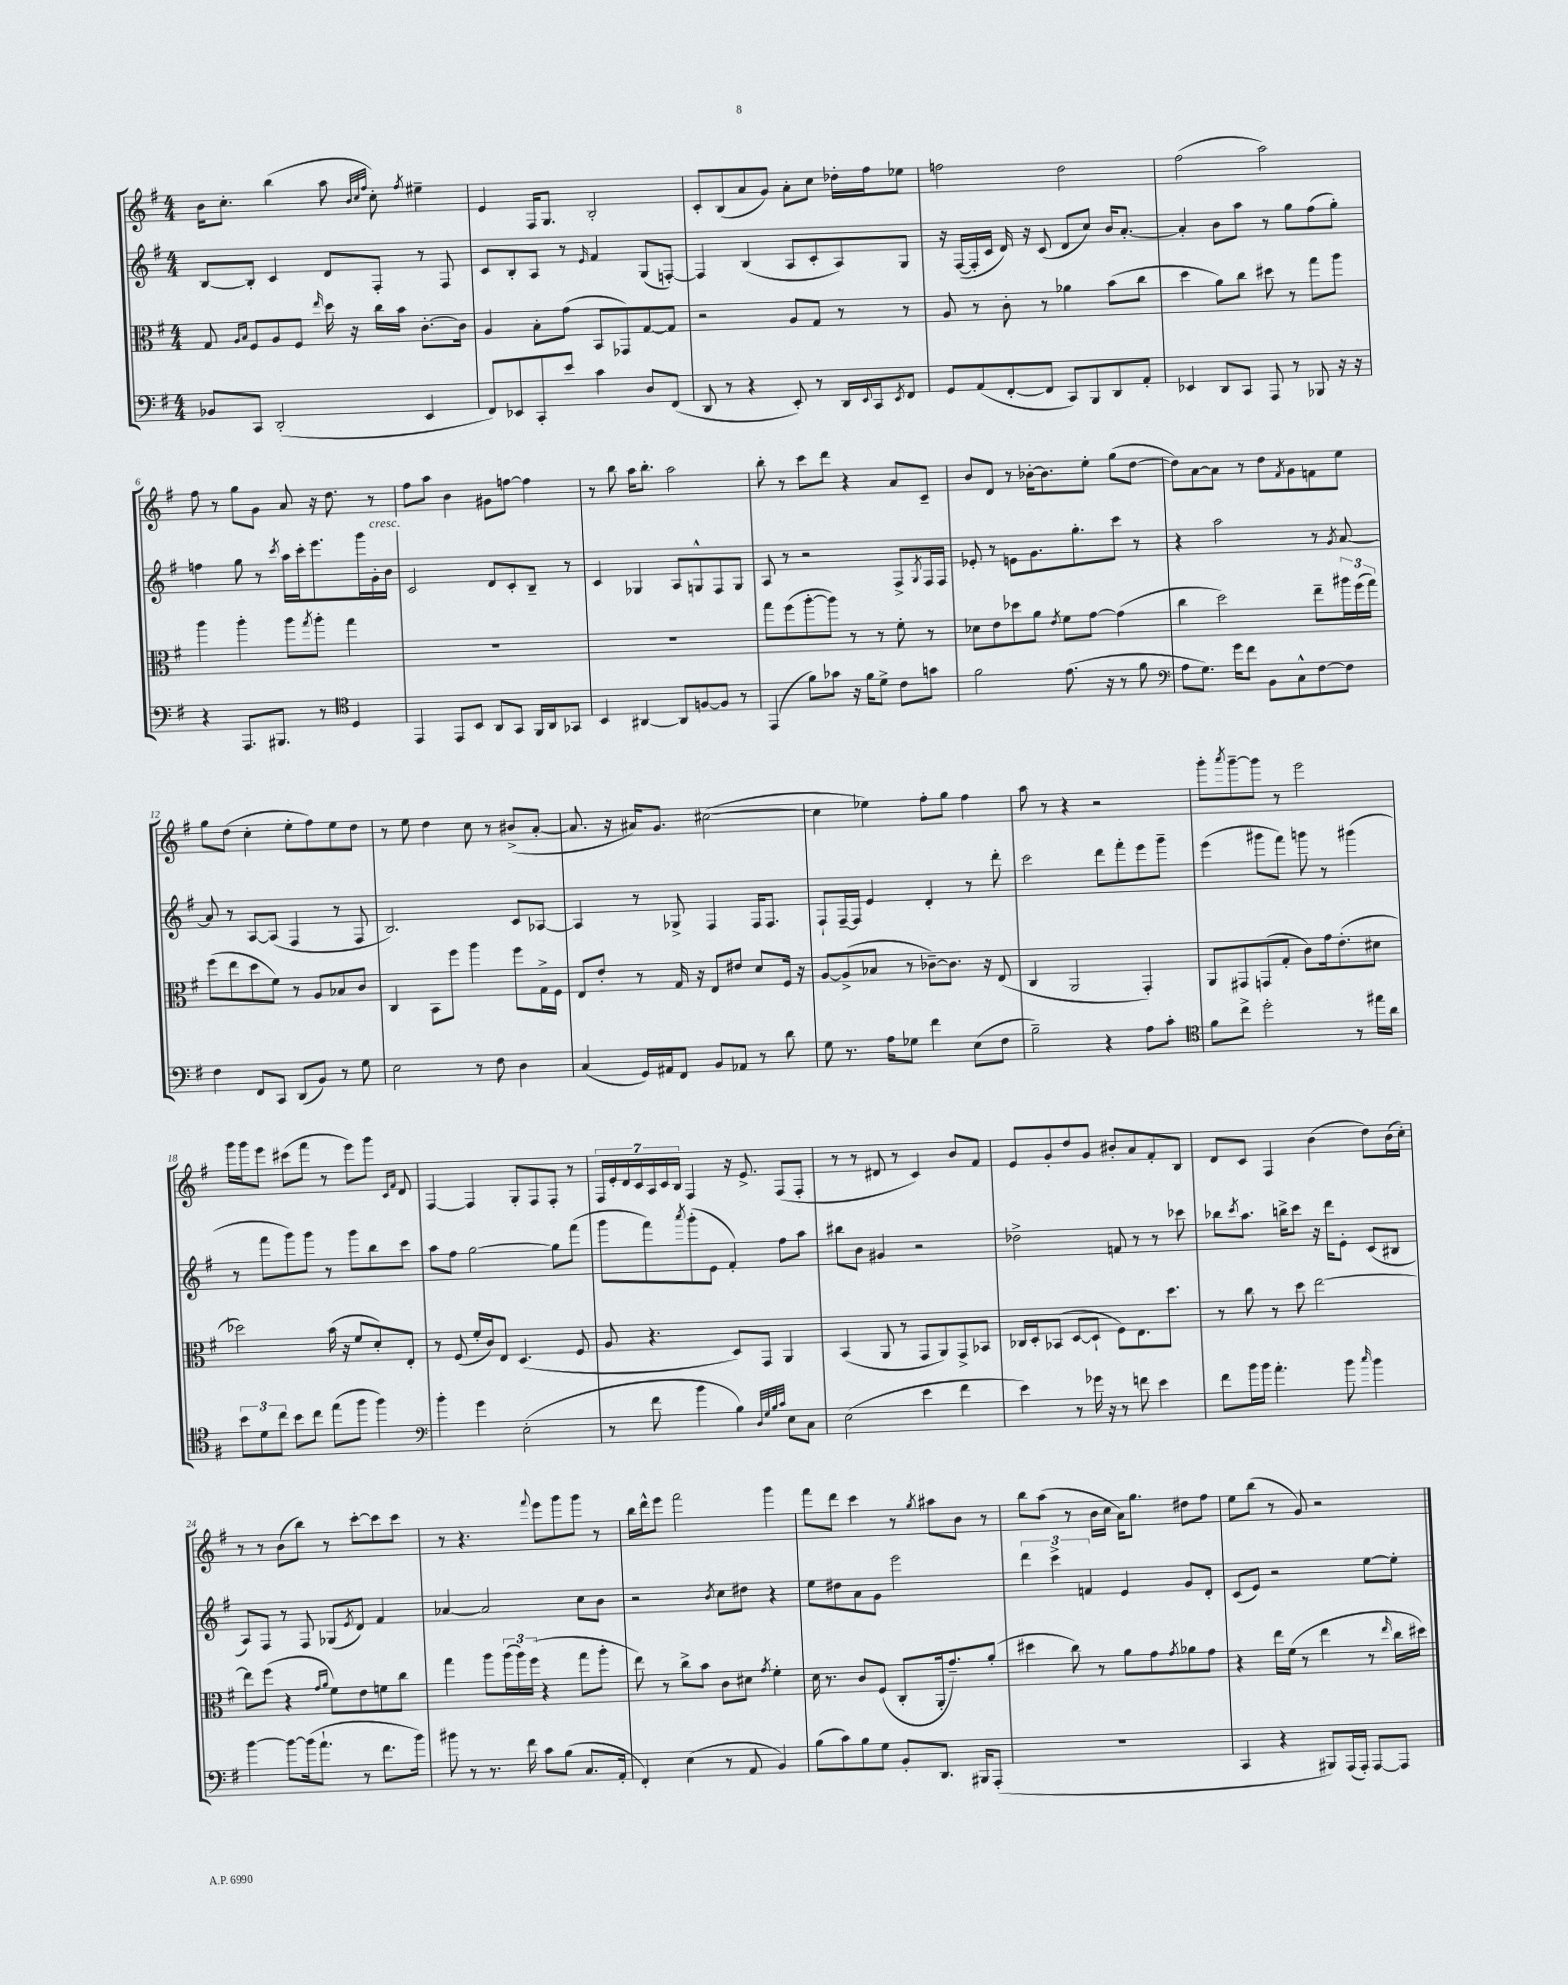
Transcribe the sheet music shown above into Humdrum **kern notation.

**kern	**kern	**kern	**kern
*staff4	*staff3	*staff2	*staff1
*clefF4	*clefC3	*clefG2	*clefG2
*k[f#]	*k[f#]	*k[f#]	*k[f#]
*M4/4	*M4/4	*M4/4	*M4/4
8BB-	8G	[8B	16b
.	.	.	8.cc'
.	16qqA	.	.
.	16qqB	.	.
8CC	8F#	8B']	.
(2DD'	8A	4c	(4bb
.	8F#	.	.
.	16qqee	.	.
.	16dd	8d	8aa
.	16r	.	.
.	.	.	32qqb
.	.	.	32qqcc
.	.	.	32qqff#
.	16cc	8F#'	8cc')
.	16b	.	.
.	.	.	8qff#
4EE	[8.c'	8r	4ee#~
.	.	8F#	.
.	16c]	.	.
=	=	=	=
8FF#)	4A	8c	4e
8EE-	.	8B'	.
8CC'	8B'	8A	16F#
.	.	.	8.G
8e	(8g	8r	.
.	.	16qqe	.
4c	8BB	4f#	2B'
.	8GG-)	.	.
8D	[8G	(8G	.
(8FF#	8G]	[8F')	.
=	=	=	=
8DD	2r	4F]	8c'
8r	.	.	(8B
4r	.	(4B	8a
.	.	.	8g)
8EE')	8A	8A	8a'
8r	8G	8c'	8cc
16DD	8r	8A)	16dd-'
8qqEE	.	.	.
16CC	.	.	16ff#
8qEE	.	.	.
8FF#	8r	8G	8ee-
=	=	=	=
8GG	8A	16r	2ff
.	.	([16F#	.
(8AA	8r	16F#']	.
.	.	16c	.
[8FF#'	8c'	16d)	.
.	.	16r	.
8FF#]	8r	(8c	.
8CC)	4a-	8d	2dd
8BBB	.	8cc)	.
8DD	(8b	16b	.
.	.	[8.a'	.
8AA'	8cc	.	.
=	=	=	=
4EE-	4dd	4a']	(2ff#
8DD	8a)	8b	.
8CC	8cc	8aa	.
8AAA	8dd#	8r	2aa)
8r	8r	8gg	.
8BBB-	8gg	(8ff#	.
16r	8aa	8gg')	.
16r	.	.	.
=	=	=	=
4r	4aa	4ff	8ff#
.	.	.	8r
8.AAA	4aa'	8gg	8gg
.	.	8r	8g
8.BBB#	.	.	.
.	.	8qccc	.
.	8aa	16aa	8a
.	.	16ccc'	.
.	8qgg	.	.
8r	8aa'	8.eee	16r
.	.	.	8.dd
*clefC4	*	*	*
4D	4gg	.	.
.	.	16ggg	.
.	.	16g'	8r
.	.	16b	.
=	=	=	=
4EE	1r	2c	8ff#
.	.	.	8aa
8EE	.	.	4b
8BB	.	.	.
8AA	.	8d	8g#
8GG	.	8c'	[8ff
16FF#	.	8B~	4ff]
16AA	.	.	.
8GG-	.	8r	.
=	=	=	=
4BB	1r	4c	8r
.	.	.	8bb
[4AA#	.	4G-	16aa
.	.	.	8.bb'
8AA#]	.	8A	2aa
[8F	.	8G^^	.
8F]	.	8F#	.
8r	.	8G	.
=	=	=	=
(4EE	8gg	8A	8bb'
.	(8ff#	8r	8r
8f#)	[8aa'	2r	8ccc
8g-	8aa])	.	8ddd
16r	8r	.	4r
16f#	.	.	.
8d^	8r	.	.
8c	8f#'	8F#^	8a
.	.	8qG	.
8g	8r	16F#	8c~
.	.	16F#	.
=	=	=	=
2f#	8d-	8e-'	8b
.	8e	8r	8d
.	8dd-	8e	8r
.	8a	8.g	[16b-'
.	.	.	8.b-]
.	8qe	.	.
(8.e	8f#	.	.
.	.	8.gg'	.
.	[8g	.	8ee'
16r	.	.	.
8r	(4g]	8ccc	(8gg
8f#	.	8r	[8dd
=	=	=	=
*clefF4	*	*	*
8A	4cc	4r	8dd])
8.G)	.	.	[8a
.	2dd)	2aa	8a]
16g	.	.	.
8f#	.	.	8r
8BB	.	.	8dd
.	.	.	8qf#
8C^^	.	.	8g
[8F#	8ee~	8r	8f
.	.	8qg	.
8F#]	24aa#	[8a	8ee
.	(24ff#	.	.
.	24gg)	.	.
=	=	=	=
4F#	(8ff#	8a]	8gg
.	8ee	8r	(8dd
8FF#	8dd	[8A	4cc'
8CC	8f#)	(8A]	.
(8DD	8r	4F#	8ee'
8BB)	8A	.	8ff#)
8r	8B-	8r	8ee
8G	8c	8F#	8dd
=	=	=	=
2E	4C	2.B)	8r
.	.	.	8ee
.	8BB	.	4dd
.	8ff#	.	.
8r	4aa	.	8cc
8F#	.	.	8r
4D	8ff#	8c	(8b#^
.	16G^	[8A-	[8a'
.	16F#	.	.
=	=	=	=
(4C	8E	4A-]	8.a]
.	8e'	.	.
.	.	.	16r
16GG)	8r	8r	16a#)
16AA#	.	.	8.g
8FF#	16G	8G-^	.
.	16r	.	.
8BB	8E	4F#	([2cc#
8AA-	8e#	.	.
8r	8d	16F#	.
.	.	8.F#	.
8d	16F#	.	.
.	16r	.	.
=	=	=	=
8G	[8A	8F#`	4cc#]
8.r	(8A^]	[16F#~	.
.	.	16F#]	.
.	8B-	4e	4ee-)
16A	.	.	.
8G-	8r	.	.
4f#	[8c-~)	4d'	8ff#'
.	8.c-]	.	8gg
(8E	.	8r	4ff#
.	16r	.	.
8F#	(8E	8ddd'	.
=	=	=	=
2B~)	4C	2ccc	8aa
.	.	.	8r
.	2AA	.	4r
4r	.	8ddd	2r
.	.	8fff#'	.
8A	4GG')	8eee	.
8c'	.	8ggg~	.
=	=	=	=
*clefC4	*	*	*
8f#	8AA	(4eee	8ggg'
.	.	.	8qaaa
8cc^	8GG#	.	[8ggg~
2dd'	(8GG	8ggg#	8ggg]
.	8G'	8fff#)	8r
.	8c)	8ggg	2eee
.	16g	8r	.
.	(8.e'	.	.
8r	.	(4ggg#	.
16ee#	8d#	.	.
16a	.	.	.
=	=	=	=
12b	2dd-)	8r	16ggg
.	.	.	16ggg
12d	.	.	.
.	.	8fff#	8eee
12cc	.	.	.
8b	.	8ggg)	(8ccc#
8cc	.	8ggg	8fff#
(8ee	(16b	8r	8r
.	16r	.	.
8ff#	8f#	8ggg	8eee)
4ff#)	8d')	8bb	8ggg
.	.	.	16qqc
.	.	.	16qqf#
.	8E'	8ccc	8d
=	=	=	=
*clefF4	*	*	*
4b'	8r	8aa	[4F#
.	(8F#	8ff#	.
4g	16f#'	[2gg	4F#]
.	16c)	.	.
.	8E	.	.
(2E'	(4.D	.	8G'
.	.	.	8F#
.	.	8gg]	8F#'
.	8F#	(8fff#	8r
=	=	=	=
8r	8A	8ggg	28F#
.	.	.	28e'
.	.	.	28d
.	.	.	28c
8f#	4.r	8fff#)	.
.	.	.	28A
.	.	.	28c
.	.	.	28B
.	.	8qaaa	.
4b	.	(8ggg'	4F#
.	.	8e	.
4B)	8D)	4f#')	16r
.	.	.	8.e^
.	8GG	.	.
32qqD	.	.	.
32qqG	.	.	.
32qqB	.	.	.
32qqc	.	.	.
8E	4AA	8ff#	(8F#
8C	.	8aa	8F#'
=	=	=	=
(2E	(4BB	8bb#	8r
.	.	8b	8r
.	8AA	4g#	8d#
.	8r	.	8r
4e	8GG	2r	4c)
.	8AA)	.	.
4f#	8GG^	.	8b
.	8BB-	.	8f#
=	=	=	=
4e)	16C-	2dd-^	8e
.	16D'	.	.
.	(8BB-	.	8g'
8r	[8D	.	8dd
16g-	8D`]	.	8g
16r	.	.	.
8r	8F#)	8f	8b#'
8f	8.E	8r	8a
4e	.	8r	8f#'
.	8.dd	.	.
.	.	8ccc-	8B
=	=	=	=
8f#	8r	8bb-	8d
.	.	8qccc	.
16b	8cc	8.aa	8c
16b	.	.	.
4.a'	8r	.	4F#
.	.	16bb^	.
.	8dd	8ccc	.
.	[2ee	16r	(4b
.	.	16ddd	.
8b	.	8e'	.
16qqcc	.	.	.
4b	.	(8c	8dd)
.	.	8B#	(16b
.	.	.	16cc')
=	=	=	=
[4b	8ee]	8A)	8r
.	(8ff#	8F#	8r
8b_	4r	8r	(8b
(16b]	.	8F#	8bb)
8.a`	.	.	.
.	16qqg	.	.
.	16qqa	.	.
.	8f#)	(8G-	8r
.	.	8qe	.
8r	8e	8d)	[8ccc'
8.f#	8f	4f#	8ccc]
.	8cc	.	8ccc
16b)	.	.	.
=	=	=	=
8b#	4gg	[4a-	8r
8r	.	.	4.r
8.r	8aa	2a-]	.
.	(24aa	.	.
.	24aa)	.	.
16f#	.	.	.
.	(24ff#	.	.
.	.	.	8qqfff#
8c	4r	.	8eee
(8B	.	.	8ggg
8.C	8gg	8cc	8ggg
.	8aa'	8b	8r
16AA'	.	.	.
=	=	=	=
4FF#')	8ee)	2r	16bb
.	.	.	16ddd^^
.	8r	.	8eee
(4E	8cc^	.	2fff#
.	8b	.	.
.	.	8qb	.
8r	8c	8cc	.
8AA	8d#	8dd#	.
.	8qg	.	.
4BB)	4f#'	4r	4ggg
=	=	=	=
(8B	16d	8ee	8fff#
.	8.r	.	.
8c)	.	8dd#	8ddd
8B	8c	8a	4ccc
8G	(8F#	8g	.
8BB'	8C'	2eee	8r
.	.	.	8qgg
8.DD	16AA'	.	8aa#
.	8.g~)	.	.
.	.	.	8b
16BBB#	.	.	.
(8AAA'	(8a'	.	8r
=	=	=	=
1r	4dd#	6ddd	8bb
.	.	.	(8aa
.	.	6ccc^	.
.	8cc)	.	8r
.	.	6f	.
.	8r	.	16b
.	.	.	16cc
.	8a	4e	16a)
.	.	.	8.gg
.	8g	.	.
.	8qg	.	.
.	8a-	8g	8dd#
.	8g	8d'	8ff#
=	=	=	=
4CC	4r	(8c	8ee
.	.	8e)	(8bb
4r	16ee	2r	8r
.	(16f#	.	.
.	8r	.	8g)
8BBB#)	4ee	.	2r
(16AAA	.	.	.
16AAA')	.	.	.
[8AAA	8r	[8ee	.
.	16qqee	.	.
8AAA]	16cc	8ee']	.
.	16dd#)	.	.
==	==	==	==
*-	*-	*-	*-
